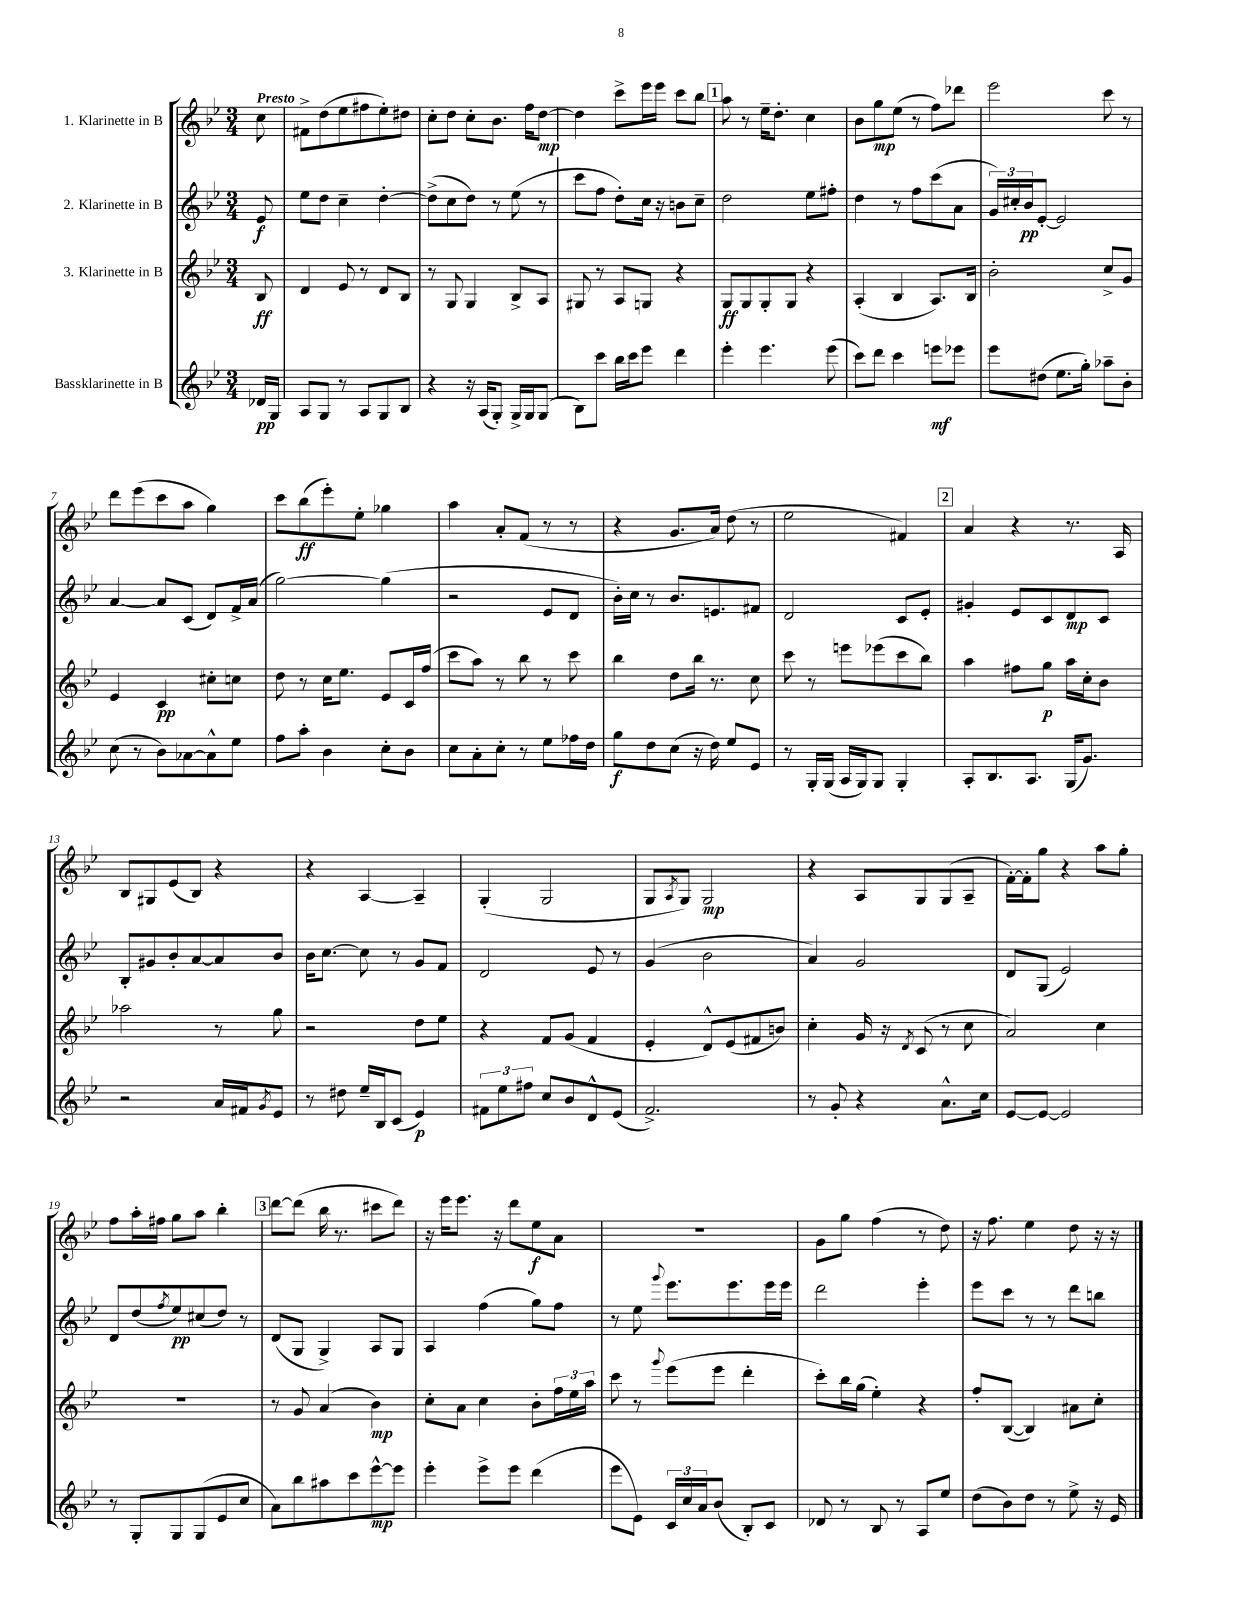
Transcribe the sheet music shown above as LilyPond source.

<<
\new StaffGroup <<
\new Staff = "s0" \with { instrumentName = "1. Klarinette in B" } {
    \clef treble \key bes \major \numericTimeSignature \time 3/4 \partial 8 \tempo "Presto"
    c''8 |
    fis'8-> d''8( ees''8 fis''8 ees''8-.) dis''8 |
    c''8-. d''8 c''8-. bes'8. f''16 d''8~\mp |
    d''4 c'''8-> ees'''16 ees'''16 c'''8 bes''8 |
    \mark \markup { \box "1" } a''8 r8 ees''16-- d''8.-. c''4 |
    bes'8 g''8\mp ees''8( r8 f''8) des'''8 |
    ees'''2 c'''8 r8 |
    d'''8 ees'''8( c'''8 a''8 g''4) |
    c'''8 bes''8\ff( ees'''8-.) ees''8-. ges''4 |
    a''4 a'8-. f'8( r8 r8 |
    r4 g'8. a'16) d''8( r8 |
    ees''2 fis'4) |
    \mark \markup { \box "2" } a'4 r4 r8. a16 |
    bes8 gis8 ees'8( bes8) r4 |
    r4 a4~ a4-- |
    g4-.( g2 |
    g8 \acciaccatura { a8 } g8) g2\mp |
    r4 a8 g8 g8( a8-- |
    f'16~-.) f'16-. g''8 r4 a''8 g''8-. |
    f''8 a''16-. fis''16 g''8 a''8 bes''4-. |
    \mark \markup { \box "3" } d'''8~ d'''8( bes''16 r8. cis'''8 d'''8) |
    r16 ees'''16 ees'''8. r16 d'''8 ees''8\f a'8 |
    R2. |
    g'8 g''8 f''4( r8 d''8) |
    r16 f''8. ees''4 d''8 r16 r16 \bar "|." |
}
\new Staff = "s1" \with { instrumentName = "2. Klarinette in B" } {
    \clef treble \key bes \major \numericTimeSignature \time 3/4 \partial 8
    ees'8\f |
    ees''8 d''8 c''4-- d''4~-. |
    d''8->( c''8 d''8) r8 ees''8( r8 |
    c'''8 f''8 d''8-.) c''16 r16 b'8 c''8-- |
    \mark \markup { \box "1" } d''2 ees''8 fis''8-. |
    d''4 r8 f''8 c'''8( a'8 |
    \tuplet 3/2 { g'16) cis''16-. bes'16\pp } ees'8~-. ees'2 |
    a'4~ a'8 c'8( d'8) f'16-> a'16( |
    g''2~) g''4( |
    r2 ees'8 d'8 |
    bes'16-.) c''16 r8 bes'8. e'8. fis'8 |
    d'2 c'8 ees'8-. |
    \mark \markup { \box "2" } gis'4-. ees'8 c'8 d'8\mp c'8 |
    bes8-. gis'8 bes'8-. a'8~ a'8 bes'8 |
    bes'16 c''8.~ c''8 r8 g'8 f'8 |
    d'2 ees'8 r8 |
    g'4( bes'2 |
    a'4) g'2 |
    d'8 g8( ees'2) |
    d'8 d''8( \acciaccatura { f''8 } ees''8\pp) cis''8( d''8) r8 |
    \mark \markup { \box "3" } d'8( g8 g4->) a8 g8 |
    a4 f''4( g''8) f''8 |
    r8 ees''8 \appoggiatura { g'''8 } ees'''8. ees'''8. ees'''16 ees'''16 |
    d'''2 ees'''4-. |
    ees'''8 c'''8 r8 r8 d'''8 b''8 \bar "|." |
}
\new Staff = "s2" \with { instrumentName = "3. Klarinette in B" } {
    \clef treble \key bes \major \numericTimeSignature \time 3/4 \partial 8
    bes8\ff |
    d'4 ees'8 r8 d'8 bes8 |
    r8 g8 g4 bes8-> a8 |
    gis8 r8 a8 g8 r4 |
    \mark \markup { \box "1" } g8\ff g8 g8-. g8 r4 |
    a4-.( bes4 a8.) bes16 |
    bes'2-. c''8-> g'8 |
    ees'4 c'4\pp cis''8-. c''8 |
    d''8 r8 c''16 ees''8. ees'8 c'16 f''16( |
    c'''8 a''8) r8 bes''8 r8 c'''8 |
    bes''4 d''8 bes''16 r8. c''8 |
    c'''8 r8 e'''8 ees'''8( c'''8 bes''8) |
    \mark \markup { \box "2" } a''4 fis''8 g''8\p a''16 c''16-. bes'8 |
    aes''2 r8 g''8 |
    r2 d''8 ees''8 |
    r4 f'8 g'8( f'4 |
    ees'4-. d'8-^) ees'8( fis'8 b'8) |
    c''4-. g'16 r16 \acciaccatura { d'8 } c'8( r8 c''8 |
    a'2) c''4 |
    R2. |
    \mark \markup { \box "3" } r8 g'8 a'4( bes'4\mp) |
    c''8-. a'8 c''4 bes'8-. \tuplet 3/2 { f''16 ees''16 a''16 } |
    c'''8 r8 \appoggiatura { g'''8 } ees'''8( ees'''8 d'''4-. |
    c'''8-.) bes''16 g''16( ees''4-.) r4 |
    f''8-. bes8~( bes4) ais'8 c''8-. \bar "|." |
}
\new Staff = "s3" \with { instrumentName = "Bassklarinette in B" } {
    \clef treble \key bes \major \numericTimeSignature \time 3/4 \partial 8
    des'16\pp g16 |
    a8 g8 r8 a8 g8 bes8 |
    r4 r16 a16( g8-.) g16-> g16 g8( |
    bes8) c'''8 bes''16 c'''16 ees'''8 d'''4 |
    \mark \markup { \box "1" } ees'''4-. ees'''4. ees'''8( |
    c'''8) d'''8 c'''4 e'''8\mf ees'''8 |
    ees'''8 dis''8( ees''8. g''16-.) aes''8-- bes'8-. |
    c''8( r8 bes'8) aes'8~ aes'8-^ ees''8 |
    f''8 a''8-. bes'4 c''8-. bes'8 |
    c''8 a'8-. c''8-. r8 ees''8 fes''16 d''16 |
    g''8\f d''8 c''8( r16 d''16) ees''8 ees'8 |
    r8 g16-. g16( a16 g16) g8 g4-. |
    \mark \markup { \box "2" } a8-. bes8. a8. g16( g'8.) |
    r2 a'16 fis'16 \acciaccatura { g'8 } ees'8 |
    r8 dis''8 ees''16-- bes16 c'8( ees'4\p) |
    \tuplet 3/2 { fis'8 ees''8 fis''8 } c''8 bes'8 d'8-^ ees'8( |
    f'2.->) |
    r8 g'8-. r4 a'8.-^ c''16 |
    ees'8~ ees'8~ ees'2 |
    r8 g8-. g8 g8( ees'8 c''8 |
    \mark \markup { \box "3" } a'8) bes''8 ais''8 c'''8 ees'''8~-^\mp ees'''8 |
    ees'''4-. ees'''8-> ees'''8 d'''4( |
    ees'''8 ees'8) \tuplet 3/2 { c'16 c''16 a'16 } bes'8( bes8-.) c'8 |
    des'8 r8 bes8 r8 a8 ees''8 |
    d''8( bes'8) d''8 r8 ees''8-> r16 ees'16 \bar "|." |
}
>>
>>
